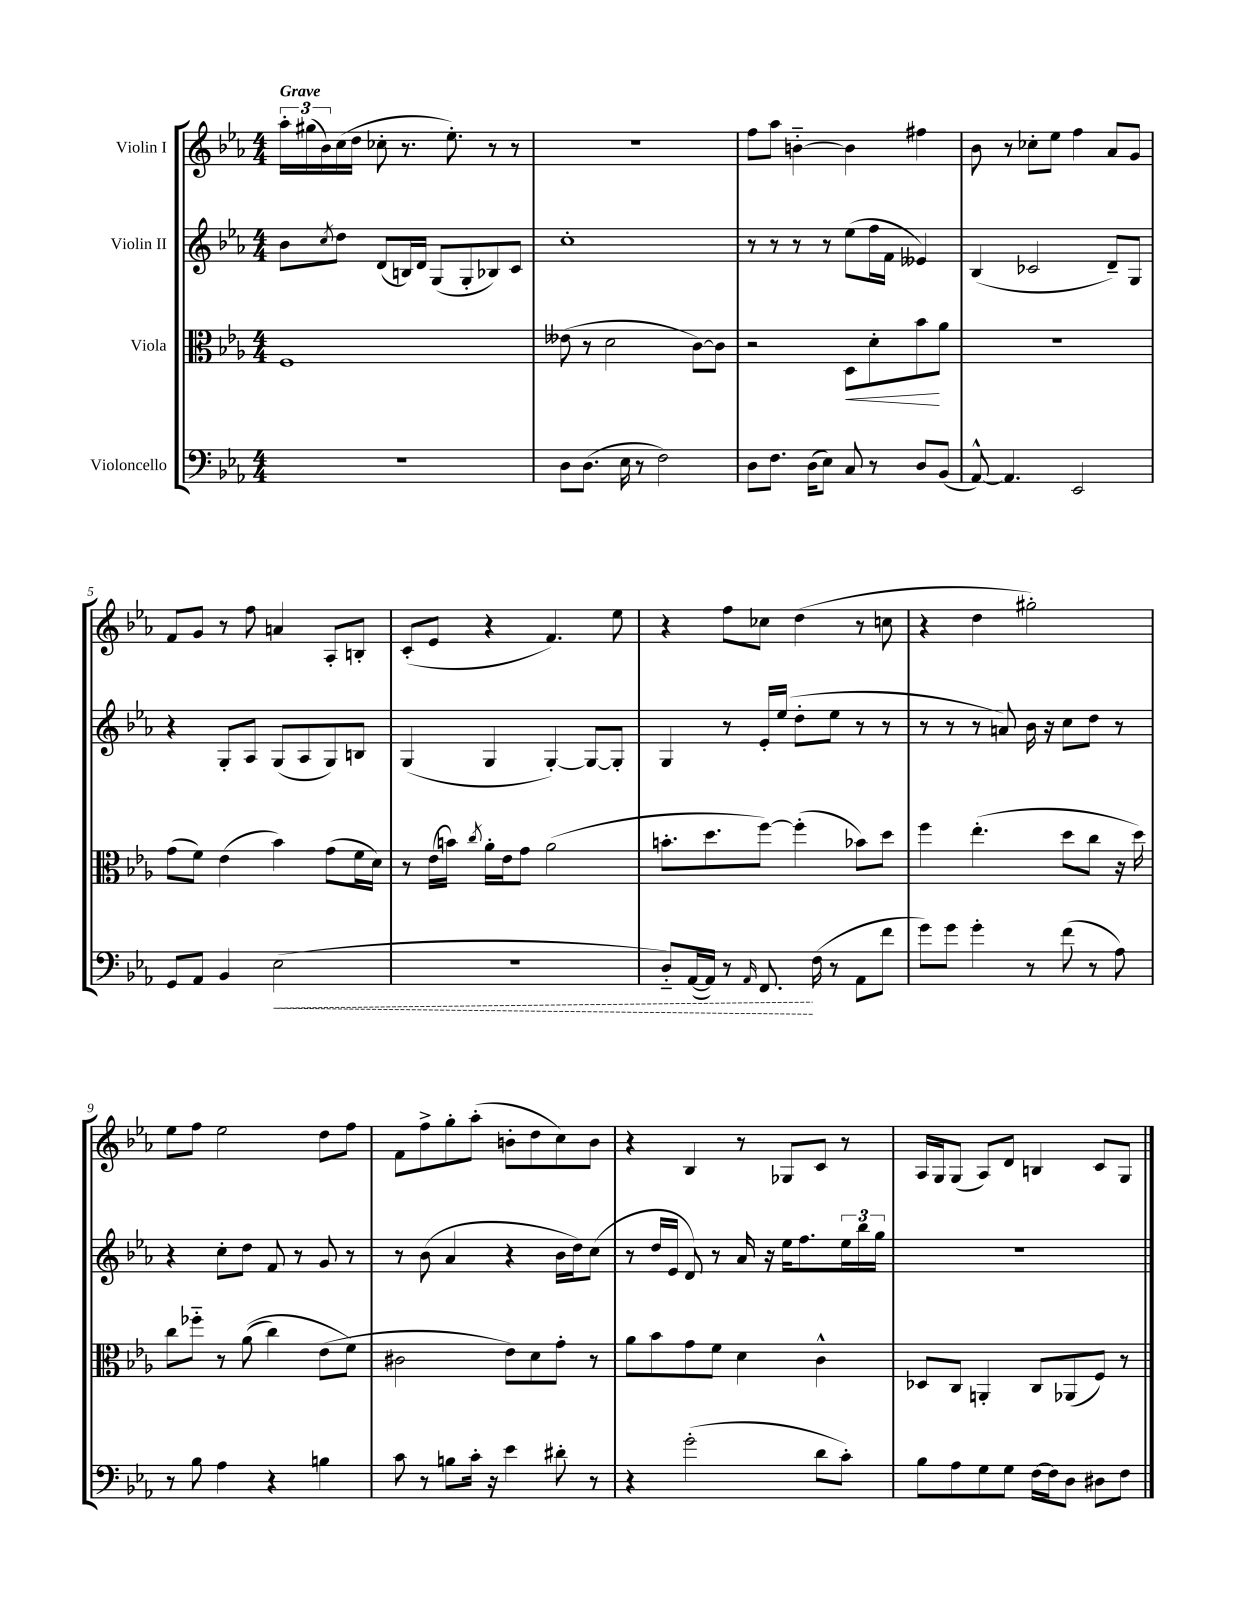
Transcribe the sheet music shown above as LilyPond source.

<<
\new StaffGroup <<
\new Staff = "s0" \with { instrumentName = "Violin I" } {
    \clef treble \key ees \major \numericTimeSignature \time 4/4 \tempo "Grave"
    \tuplet 3/2 { aes''16-. gis''16( bes'16) } c''16( d''16 ces''8-. r8. ees''8.-.) r8 r8 |
    R1 |
    f''8 aes''8 b'4~-_ b'4 fis''4 |
    bes'8 r8 ces''8-. ees''8 f''4 aes'8 g'8 |
    f'8 g'8 r8 f''8 a'4 aes8-. b8-. |
    c'8-.( ees'8 r4 f'4.) ees''8 |
    r4 f''8 ces''8 d''4( r8 c''8 |
    r4 d''4 gis''2-.) |
    ees''8 f''8 ees''2 d''8 f''8 |
    f'8 f''8-> g''8-. aes''8-.( b'8-. d''8 c''8) b'8 |
    r4 bes4 r8 ges8 c'8 r8 |
    aes16 g16 g8( aes8) d'8 b4 c'8 g8 \bar "|." |
}
\new Staff = "s1" \with { instrumentName = "Violin II" } {
    \clef treble \key ees \major \numericTimeSignature \time 4/4
    bes'8 \acciaccatura { c''8 } d''8 d'8( b16) d'16 g8( g8-. bes8) c'8 |
    c''1-. |
    r8 r8 r8 r8 ees''8( f''16 f'16 eeses'4) |
    bes4( ces'2 d'8--) g8 |
    r4 g8-. aes8 g8( aes8 g8) b8 |
    g4( g4 g4~-.) g8~ g8-. |
    g4 r8 ees'16-. ees''16( d''8-. ees''8 r8 r8 |
    r8 r8 r8 a'8) bes'16 r16 c''8 d''8 r8 |
    r4 c''8-. d''8 f'8 r8 g'8 r8 |
    r8 bes'8( aes'4 r4 bes'16 d''16) c''8( |
    r8 d''16 ees'16 d'8) r8 aes'16 r16 ees''16 f''8. \tuplet 3/2 { ees''16 bes''16 g''16 } |
    R1 \bar "|." |
}
\new Staff = "s2" \with { instrumentName = "Viola" } {
    \clef alto \key ees \major \numericTimeSignature \time 4/4
    f1 |
    eeses'8( r8 d'2 c'8~) c'8 |
    r2 d8\< d'8-. bes'8\! aes'8 |
    R1 |
    g'8( f'8) ees'4( bes'4) g'8( f'16 d'16) |
    r8 ees'16( b'16) \acciaccatura { c''8 } aes'16-. ees'16 g'8 aes'2( |
    b'8.-. d''8. f''8~) f''4-.( bes'8) d''8 |
    f''4 ees''4.-.( d''8 c''8 r16 d''16) |
    c''8 fes''8-_ r8 aes'8(\( c''4) ees'8( f'8\) |
    cis'2 ees'8) d'8 g'8-. r8 |
    aes'8 bes'8 g'8 f'8 d'4 c'4-^ |
    des8 c8 a,4-. c8 aes,8( f8) r8 \bar "|." |
}
\new Staff = "s3" \with { instrumentName = "Violoncello" } {
    \clef bass \key ees \major \numericTimeSignature \time 4/4
    R1 |
    d8 d8.( ees16 r8 f2) |
    d8 f8. d16( ees8) c8 r8 d8 bes,8( |
    aes,8~-^) aes,4. ees,2 |
    g,8 aes,8 bes,4 \once \override Hairpin.style = #'dashed-line ees2\<( |
    R1 |
    d8-_) aes,16~( aes,16) r8 \grace { aes,16 } f,8.\! f16( r8 aes,8 f'8 |
    g'8) g'8 g'4-. r8 f'8( r8 aes8) |
    r8 bes8 aes4 r4 b4 |
    c'8 r8 b8 c'16-. r16 ees'4 dis'8-. r8 |
    r4 g'2-.( d'8 c'8-.) |
    bes8 aes8 g8 g8 f16~ f16 d8 dis8 f8 \bar "|." |
}
>>
>>
